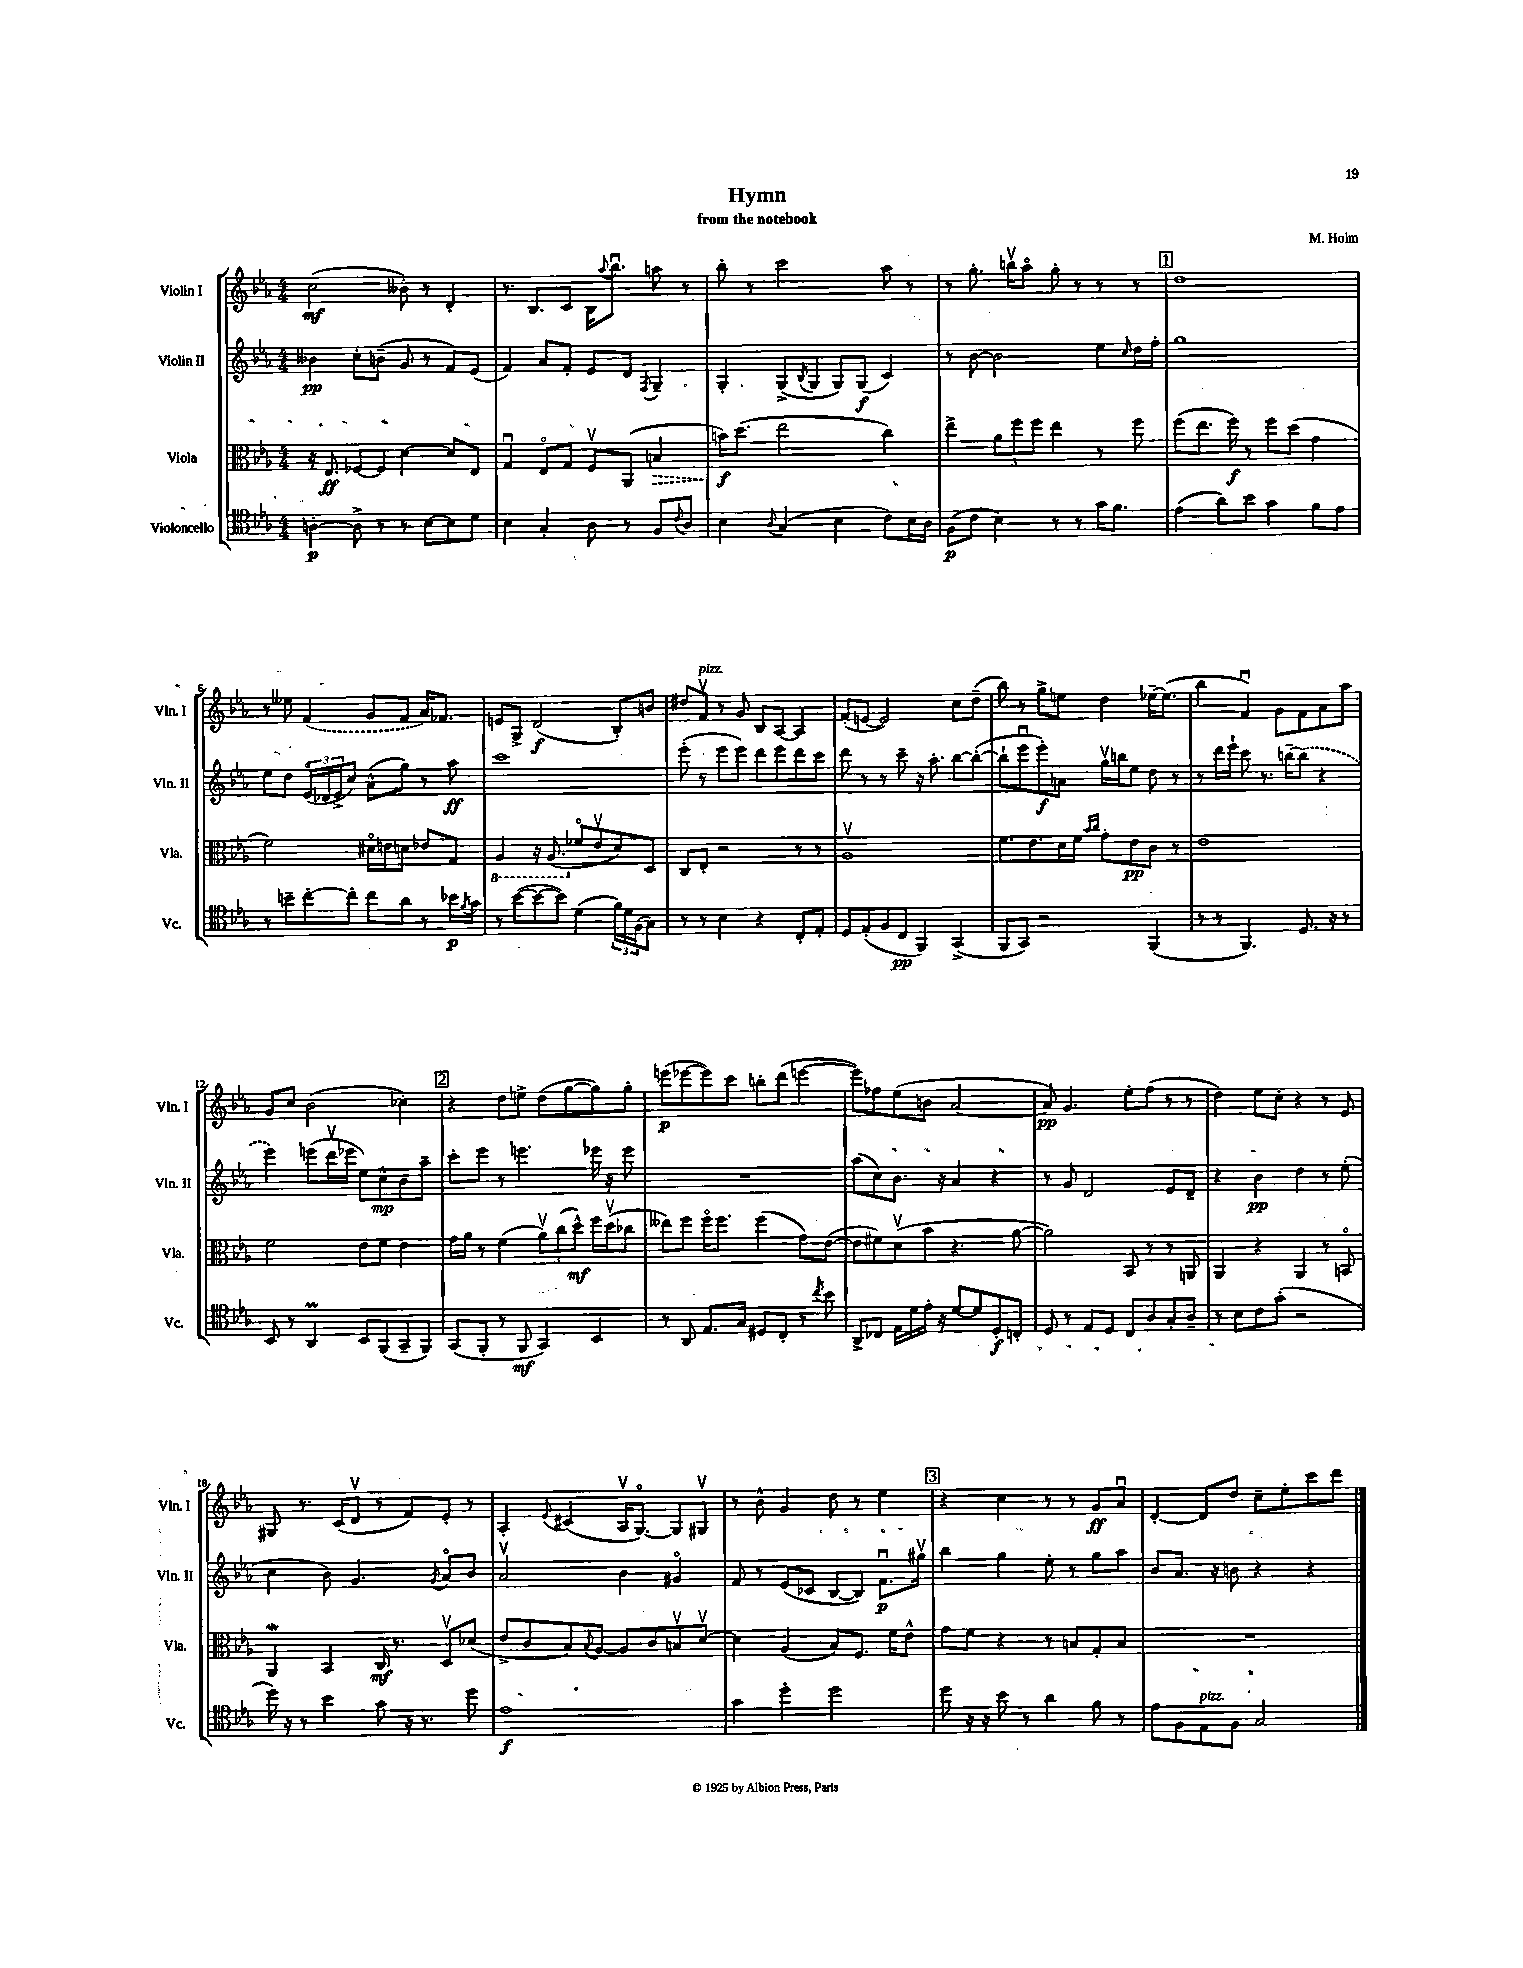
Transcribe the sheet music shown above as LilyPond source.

\header { title = "Hymn" composer = "M. Holm" subtitle = "from the notebook" }
<<
\new StaffGroup <<
\new Staff = "s0" \with { instrumentName = "Violin I" shortInstrumentName = "Vln. I" } {
    \clef treble \key ees \major \numericTimeSignature \time 4/4
    c''2\mf( beses'8-.) r8 d'4-. |
    r8. bes8. c'8 bes16 \appoggiatura { aes''8 } bes''8.\downbow a''8 r8 |
    bes''8-. r8 c'''2 aes''8 r8 |
    r8 g''8.-. b''16\upbow aes''8\flageolet g''8-. r8 r8 r8 |
    \mark \markup { \box "1" } d''1 |
    r8 eeses''8 \once \slurDashed f'4( g'8 f'8 aes'16) fes'8. |
    e'8 g8-> d'2\f( bes8-.) b'8 |
    dis''8 f'8\upbow^\markup { \italic "pizz." } r8 g'8 bes8 aes8~ aes4 |
    f'8-.( e'8~ e'2) c''8 d''8--( |
    bes''8) r8 g''8-> e''8 d''4 ees''16~-- ees''8.( |
    bes''4 f'4\downbow) g'8 f'8 aes'8 aes''8 |
    g'8 c''8 bes'2( ces''4-.) |
    \mark \markup { \box "2" } r4 d''8 e''8-> d''8( g''8~ g''8) g''8-. |
    e'''8\p( ees'''8~ ees'''8) c'''8 b''8-. d'''8( e'''4~ |
    e'''8) fes''8 ees''8( b'8 aes'2~ |
    aes'8\pp) g'4. ees''8-. f''8( r8 r8 |
    d''4) ees''8 c''8-. r4 r8 ees'8 |
    gis8 r8. c'16( d'8\upbow r8 f'8) ees'8-. r8 |
    aes4-. \appoggiatura { ees'8 } cis'4( aes16\upbow g8.~\flageolet) g8 gis8\upbow |
    r8 bes'8-^ g'4 d''8 r8 ees''4 |
    \mark \markup { \box "3" } r4 c''4 r8 r8 g'8\ff aes'8\downbow |
    d'4~-. d'8 d''8 c''8-- ees''8-. c'''8 d'''8 \bar "|." |
}
\new Staff = "s1" \with { instrumentName = "Violin II" shortInstrumentName = "Vln. II" } {
    \clef treble \key ees \major \numericTimeSignature \time 4/4
    beses'4\pp c''8-. b'8--( g'8 r8 f'8) ees'8( |
    f'4) aes'8 f'8-. ees'8 d'8 \acciaccatura { f8 } g4-- |
    g4-. g8->( \acciaccatura { bes8 } g8 g8) g8\f( c'4) |
    r8 bes'8~ bes'2 ees''8 \grace { c''16 } d''16 f''16-. |
    \mark \markup { \box "1" } g''1 |
    ees''8 d''8 \tuplet 3/2 { ees'16\flageolet( des'16 ees'16-> } c''8) aes'8-^( g''8) r8 aes''8\ff |
    c'''1 |
    ees'''8-.( r8 ees'''8 ees'''8) d'''8 ees'''8 d'''8 c'''8 |
    d'''8 r8 r8 c'''8-- r16 aes''8.-. bes''8~ bes''8~-.( |
    bes''8-! ees'''8\downbow ees'''8-.\f) a'8 g''16\upbow b''16 ees''8 d''8 r8 |
    r8 d'''16 ees'''16-! c'''8 r8. b''16~-- \once \slurDashed b''8( r4 |
    ees'''4) e'''8( d'''16\upbow ees'''16 ees''8) c''8-^\mp bes'8 aes''8-- |
    \mark \markup { \box "2" } c'''8-. ees'''8 r8 e'''4. ees'''16 r16 ees'''8 |
    R1 |
    aes''8( c''8) bes'8. r16 aes'4 r4 |
    r8 g'8 d'2 ees'8 d'8-- |
    r4 bes'4\pp d''4 r8 ees''8-.( |
    c''4 bes'8) g'4. \acciaccatura { g'8 } aes'8\flageolet bes'8 |
    aes'2\upbow bes'4 gis'4\flageolet |
    f'8 r8 ees'8( ces'8 bes8~ bes8) f'8.\downbow\p gis''16\upbow |
    \mark \markup { \box "3" } bes''4 g''4 ees''8-. r8 g''8 aes''8 |
    bes'8 aes'8. r16 b'8 r4 r4 \bar "|." |
}
\new Staff = "s2" \with { instrumentName = "Viola" shortInstrumentName = "Vla." } {
    \clef alto \key ees \major \numericTimeSignature \time 4/4
    r16 ees8.\ff fes8~ fes8 d'4~ d'8 ees8 |
    g4\downbow ees8\flageolet g8 f8\upbow aes,8( \once \override Hairpin.style = #'dashed-line b4\> |
    b'16\f\!) d''8.( ees''2 c''4) |
    ees''4-> \tuplet 3/2 { aes'8 f''8 f''8 } ees''4 r8 f''8 |
    \mark \markup { \box "1" } f''8( ees''8. f''16\f) r8 f''8 d''8( g'4 |
    f'2) dis'16\flageolet e'16 d'8 ees'8 g8 |
    \ottava #-1 aes,4 r16 aes,8.( \ottava #0 fes'8\flageolet ees'8\upbow d'8) d8 |
    c8 ees8-. r2 r8 r8 |
    aes1\upbow |
    f'8. ees'8. d'16 f'16 \grace { bes'16 c''16 } g'8-. ees'8\pp c'8 r8 |
    ees'1 |
    f'2 ees'8 f'8 ees'4 |
    \mark \markup { \box "2" } g'16 aes'16 r8 f'4( \tuplet 3/2 { aes'8\upbow) c''8( d''8-^\mf) } f''16 d''16\upbow( ces''8 |
    eeses''8) f''8 f''16\flageolet f''8. f''4( g'8) ees'8~( |
    ees'8 fis'8) d'8\upbow( bes'8 r4. aes'8~ |
    aes'2) bes,8 r8 r8 a,8 |
    aes,4 r4 aes,4 r8 b,8\flageolet |
    aes,4\mordent bes,4 c16\mf r8. d8\upbow des'8( |
    ees'8-> c'8 bes8) \appoggiatura { bes8 } aes8~ aes8 c'8 b8\upbow d'8~\upbow |
    d'4 aes4( bes8) f8. f'16 ees'8-^ |
    \mark \markup { \box "3" } g'8 f'8 r4 r8 b8 g8-. b8 |
    R1 \bar "|." |
}
\new Staff = "s3" \with { instrumentName = "Violoncello" shortInstrumentName = "Vc." } {
    \clef tenor \key ees \major \numericTimeSignature \time 4/4
    a4~-.\p a8-> r8 r8 bes8~ bes8 d'8 |
    bes4 g4-. aes8 r8 f8 \appoggiatura { c'8 } aes8 |
    bes4 \appoggiatura { aes8 } g4( bes4 c'8) bes16 aes16 |
    f8\p( c'8 bes4) r8 r8 g'16 f'8. |
    \mark \markup { \box "1" } ees'4( aes'8) bes'8 g'4 f'8 ees'8 |
    r8 b'8-- c''8~-. c''8-. c''8 aes'8 r8 bes'16\p \acciaccatura { f'8 } g'16 |
    r8 bes'8~( bes'8~ bes'8) d'4( \tuplet 3/2 { f'16) d'16 f16( } g8) |
    r8 r8 bes4 r4 c8-. ees8-. |
    d8 ees8-.( f8 c8\pp f,4) g,4->( |
    f,8 g,8) r2 f,4( |
    r8 r8 f,4.) d8. r16 r8 |
    bes,8 r8 aes,4\prall bes,8 f,8( g,8-- f,8) |
    \mark \markup { \box "2" } g,8( f,8-. r8 f,8\mf g,4) bes,4 |
    r8 aes,8 ees8. g16 dis8 c8-. r8 \acciaccatura { c''8 } bes'8 |
    aes,8-> ces8 ees16 d'16 ees'16-. r16 d'8~ d'8 d8-.\f c8-. |
    d8 r8 ees8 d8 c8 aes8 g8-. aes8-- |
    r8 bes8 c'8 g'8-.( r2 |
    d''16) r16 r8 bes'4 g'8 r16 r8. d''8 |
    ees'1\f |
    g'4 d''4-. d''2 |
    \mark \markup { \box "3" } d''8 r16 r16 bes'8 r8 aes'4 f'8 r8 |
    ees'8 f8 ees8^\markup { \italic "pizz." } f8 g2 \bar "|." |
}
>>
>>
